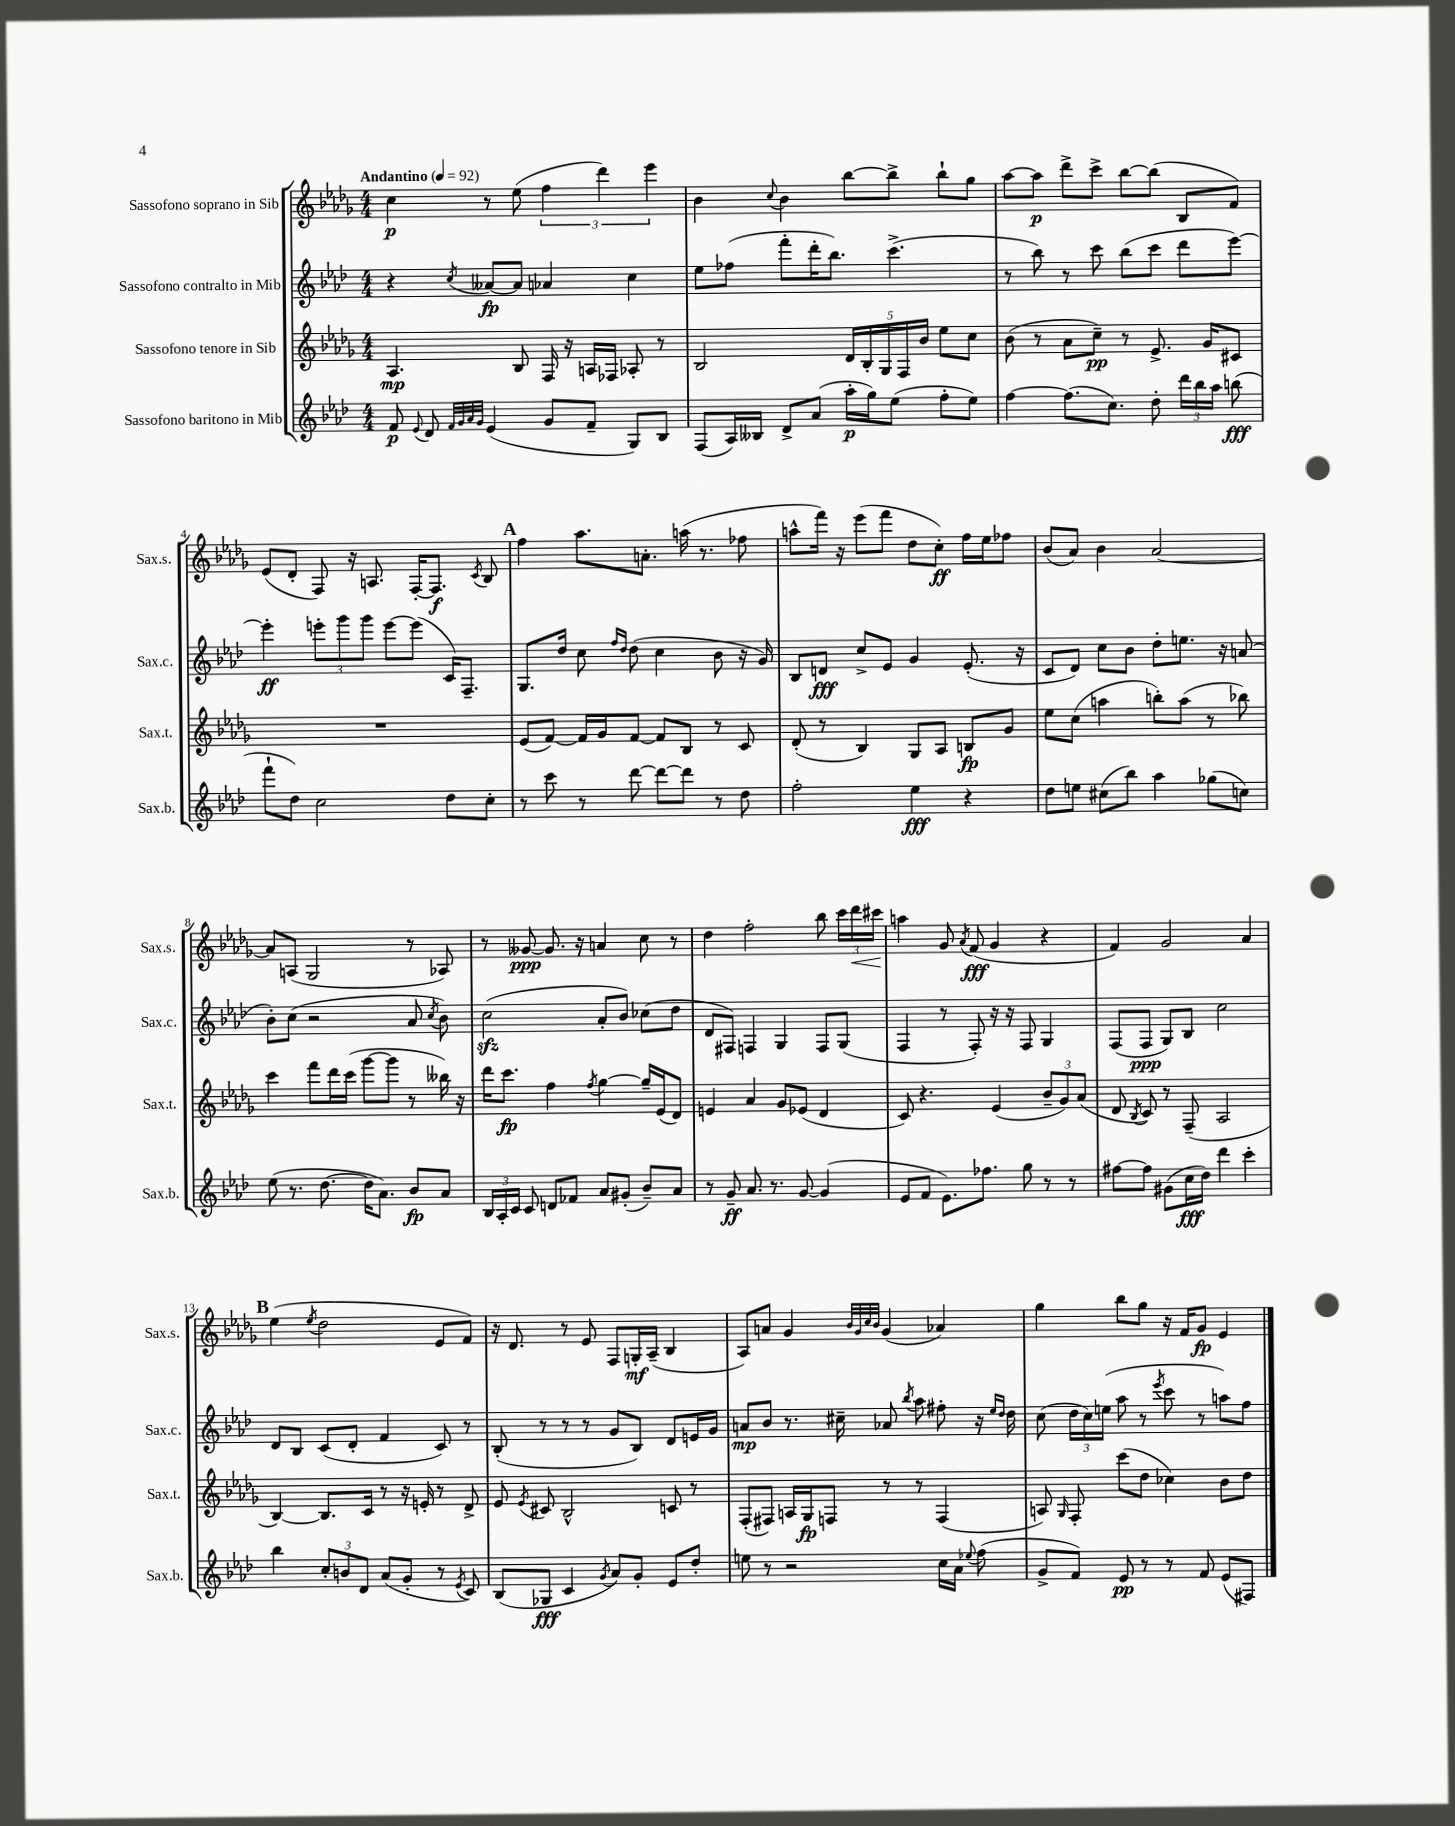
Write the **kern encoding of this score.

**kern	**dynam	**kern	**dynam	**kern	**dynam	**kern	**dynam
*part4	*part4	*part3	*part3	*part2	*part2	*part1	*part1
*staff4	*staff4	*staff3	*staff3	*staff2	*staff2	*staff1	*staff1
*I"Sassofono baritono in Mib	*	*I"Sassofono tenore in Sib	*	*I"Sassofono contralto in Mib	*	*I"Sassofono soprano in Sib	*
*I'Sax.b.	*	*I'Sax.t.	*	*I'Sax.c.	*	*I'Sax.s.	*
*clefG2	*	*clefG2	*	*clefG2	*	*clefG2	*
*k[b-e-a-d-]	*	*k[b-e-a-d-g-]	*	*k[b-e-a-d-]	*	*k[b-e-a-d-g-]	*
*M4/4	*	*M4/4	*	*M4/4	*	*M4/4	*
*MM92	*	*MM92	*	*MM92	*	*MM92	*
=1	=1	=1	=1	=1	=1	=1	=1
!	!	!	!	!	!	!LO:TX:a:B:t=Andantino	!
8f/	p	4.A-/	mp	4r	.	4cc\	p
8qqe-/	.	.	.	.	.	.	.
8d-/	.	.	.	.	.	.	.
32qqf/LLL	.	.	.	.	.	.	.
32qqg/	.	.	.	.	.	.	.
32qqa-/	.	.	.	.	.	.	.
32qqg/JJJ	.	.	.	8qcc/	.	.	.
(4e-/	.	.	.	[8a--X/L	fp	8r	.
.	.	8B-/	.	8a--/J]	.	(8ee-\	.
8g/L	.	16F/	.	4a-X/	.	6ff\	.
.	.	16r	.	.	.	.	.
8f~/J	.	16An/LL	.	.	.	.	.
.	.	.	.	.	.	6ddd-\)	.
.	.	16F-X/JJ	.	.	.	.	.
8G/L)	.	8A-X'/	.	4cc\	.	.	.
.	.	.	.	.	.	6eee-\	.
8B-/J	.	8r	.	.	.	.	.
=2	=2	=2	=2	=2	=2	=2	=2
(8F/L	.	2B-/	.	8ee-\L	.	4b-\	.
16A-/L)	.	.	.	(8ff-X\J	.	.	.
16B--X/JJ	.	.	.	.	.	.	.
.	.	.	.	.	.	8qqcc/	.
8d-^/L	.	.	.	8fff'\L	.	4b-\	.
(8a-/J	.	.	.	16ddd-'\K	.	.	.
.	.	.	.	8.bb-\J)	.	.	.
16aa-'\LL	p	20d-/LL	.	.	.	[8bb-\L	.
.	.	20B-'/	.	.	.	.	.
16gg\J)	.	.	.	.	.	.	.
.	.	20G-/	.	.	.	.	.
(8ee-\J	.	.	.	(4.ccc^\	.	8bb-^\J]	.
.	.	20F/	.	.	.	.	.
.	.	20b-/JJ	.	.	.	.	.
8ff'\L	.	8ee-\L	.	.	.	8bb-`\L	.
8ee-\J)	.	8cc\J	.	.	.	8gg-\J	.
=3	=3	=3	=3	=3	=3	=3	=3
[4ff\	.	(8b-\	.	8r	.	[8aa-\L	.
.	.	8r	.	8bb-\)	.	8aa-\J]	p
(8.ff\L]	.	8a-\L	.	8r	.	8ddd-^\L	.
.	.	8cc~\J)	pp	8ccc\	.	8ccc^\J	.
8.cc\J)	.	.	.	.	.	.	.
.	.	8r	.	(8bb-\L	.	[8bb-\L	.
8dd-'\	.	8.e-^/	.	8ccc\J	.	(8bb-\J]	.
24ddd-\LL	.	.	.	8ddd-\L	.	8B-/L	.
24bb-\	.	.	.	.	.	.	.
.	.	16g-/KL	.	.	.	.	.
24aa-\JJ	.	.	.	.	.	.	.
(8bbn\	fff	8c#X/J	.	[8eee-\J)	.	8f/J)	.
!!LO:LB:g=z
=4	=4	=4	=4	=4	=4	=4	=4
8fff`\L	.	1r	.	4eee-'\]	ff	(8e-/L	.
8dd-\J)	.	.	.	.	.	8d-'/J	.
2cc\	.	.	.	12eeen'\L	.	8F/)	.
.	.	.	.	12ggg\	.	.	.
.	.	.	.	.	.	16r	.
.	.	.	.	12ggg\J	.	.	.
.	.	.	.	.	.	8.An/	.
.	.	.	.	[8eee\L	.	.	.
.	.	.	.	(8eee\J]	.	[16F'/KL	.
.	.	.	.	.	.	8.F/J]	f
8dd-\L	.	.	.	16c/KL)	.	.	.
.	.	.	.	8.F~/J	.	.	.
.	.	.	.	.	.	8qc/	.
8cc'\J	.	.	.	.	.	8B-/	.
!!LO:REH:place=s1:t=A
=5	=5	=5	=5	=5	=5	=5	=5
8r	.	(8e-/L	.	8.G/L	.	4ff\	.
8ccc\	.	[8f/J)	.	.	.	.	.
.	.	.	.	16dd-/Jk	.	.	.
8r	.	16f/LL]	.	8cc\	.	8.aa-\L	.
.	.	16g-/J	.	.	.	.	.
.	.	.	.	16qqff/LL	.	.	.
.	.	.	.	16qqdd-/JJ	.	.	.
[8ddd-\	.	[8f/J	.	(8dd-\	.	.	.
.	.	.	.	.	.	8.an'\J	.
8ddd-\L_	.	8f/L]	.	4cc\	.	.	.
8ddd-\J]	.	8B-/J	.	.	.	(16aan\	.
.	.	.	.	.	.	8.r	.
8r	.	8r	.	8b-\	.	.	.
8dd-\	.	8c/	.	16r	.	8ff-X\	.
.	.	.	.	16g/)	.	.	.
=6	=6	=6	=6	=6	=6	=6	=6
2ff'\	.	(8d-'/	.	8B-/L	.	8aan^^\L	.
.	.	8r	.	8dn/J	fff	16fff\Jk)	.
.	.	.	.	.	.	16r	.
.	.	4B-/)	.	8cc^/L	.	(8eee-\L	.
.	.	.	.	8e-/J	.	8fff\J	.
4ee-\	fff	8G-/L	.	4g/	.	8dd-\L	.
.	.	8A-/J	.	.	.	8cc'\J)	ff
4r	.	8Bn/L	fp	(8.e-'/	.	16ff\LL	.
.	.	.	.	.	.	16ee-\J	.
.	.	8g-/J	.	.	.	8ff-X\J	.
.	.	.	.	16r	.	.	.
=7	=7	=7	=7	=7	=7	=7	=7
8dd-\L	.	8ee-\L	.	8c/L	.	(8b-/L	.
8een\J	.	(8cc\J	.	8d-/J)	.	8a-/J)	.
(8cc#X\L	.	4aan\	.	8cc\L	.	4b-\	.
8bb-\J)	.	.	.	8b-\J	.	.	.
4aa-\	.	8bbn'\L)	.	8dd-'\L	.	[2a-/	.
.	.	(8aa\J	.	8.een\J	.	.	.
(8gg-X\L	.	8r	.	.	.	.	.
.	.	.	.	16r	.	.	.
8ccn\J)	.	8bb-X\)	.	(8an/	.	.	.
!!LO:LB:g=z
=8	=8	=8	=8	=8	=8	=8	=8
(8ee-\	.	4ccc\	.	8b-'\L)	.	8a-/L]	.
8.r	.	.	.	(8cc\J	.	(8An/J	.
.	.	8fff\L	.	2r	.	2G-/	.
[8.dd-\	.	.	.	.	.	.	.
.	.	16ddd-\L	.	.	.	.	.
.	.	(16ccc\JJ	.	.	.	.	.
16dd-\KL]	.	[8ggg-\L	.	.	.	.	.
8.a-\J)	.	.	.	.	.	.	.
.	.	8ggg-\J]	.	.	.	.	.
8b-/L	fp	8r	.	8a-/	.	8r	.
.	.	.	.	8qcc/	.	.	.
8a-/J	.	16bb--X\)	.	8b-\)	.	8A-X/)	.
.	.	16r	.	.	.	.	.
=9	=9	=9	=9	=9	=9	=9	=9
24B-/LL	.	16ddd-\KL	.	(2cczz\	.	8r	.
24A-'/	.	.	.	.	.	.	.
.	.	8.ccc\J	fp	.	.	.	.
24c/JJ	.	.	.	.	.	.	.
8c/	.	.	.	.	.	[8g--X/	ppp
8dn/L	.	4ff\	.	.	.	8.g--/]	.
8f-X/J	.	.	.	.	.	.	.
.	.	.	.	.	.	16r	.
.	.	8qff/	.	.	.	.	.
8a-/L	.	[4gg-\	.	8a-'/L	.	4an/	.
(8g#X'/J	.	.	.	8b-/J)	.	.	.
8b-~/L)	.	16gg-~/LL]	.	(8cc-X\L	.	8cc\	.
.	.	(16e-/J	.	.	.	.	.
8a-/J	.	8d-/J)	.	8dd-\J	.	8r	.
=10	=10	=10	=10	=10	=10	=10	=10
8r	.	4en/	.	8d-/L	.	4dd-\	.
8g~/	ff	.	.	8F#X/J)	.	.	.
8.a-/	.	4a-/	.	4Fn/	.	2ff'\	.
8.r	.	.	.	.	.	.	.
.	.	8g-/L	.	4G/	.	.	.
[8g/	.	(8e-X/J	.	.	.	.	.
(4g/]	.	4d-/	.	8F/L	.	8bb-\	.
.	.	.	.	(8G/J	.	24ccc\LL	.
!	!	!	!	!	!	!	!LO:HP:b
.	.	.	.	.	.	24ddd-\	<
.	.	.	.	.	.	24ccc#X\JJ	.
=11	=11	=11	=11	=11	=11	=11	=11
8e-/L	.	8c/)	.	4F/	.	4aan\	.
8f/J	.	4.r	.	.	.	.	.
8.e-\L)	.	.	.	8r	.	8g-/	[
.	.	.	.	.	.	8qa-/	.
.	.	.	.	8F'/)	.	(8f/	fff
8.ff-X\J	.	.	.	.	.	.	.
.	.	(4e-/	.	16r	.	4g-/	.
.	.	.	.	16r	.	.	.
8gg\	.	.	.	8F/	.	.	.
8r	.	12b-~/L	.	4G/	.	4r	.
.	.	12g-/)	.	.	.	.	.
8r	.	.	.	.	.	.	.
.	.	(12a-/J	.	.	.	.	.
=12	=12	=12	=12	=12	=12	=12	=12
[8ff#X\L	.	8d-/	.	(8F/L	.	4f/)	.
.	.	8qB-/	.	.	.	.	.
8ff#\J]	.	8c/)	.	8F/J	ppp	.	.
(8g#X\L	.	8r	.	8G/L)	.	2g-/	.
16cc\L	fff	(8F~/	.	8B-/J	.	.	.
16dd-\JJ)	.	.	.	.	.	.	.
4ddd-\	.	2A-/	.	2cc\	.	.	.
4ccc'\	.	.	.	.	.	4a-/	.
!!LO:LB:g=z
!!LO:REH:place=s1:t=B
=13	=13	=13	=13	=13	=13	=13	=13
4bb-\	.	[4B-/)	.	8d-/L	.	(4ee-\	.
.	.	.	.	8B-/J	.	.	.
.	.	.	.	.	.	8qee-/	.
12cc'/L	.	8.B-/L]	.	(8c/L	.	2dd-\	.
12bn/	.	.	.	.	.	.	.
.	.	.	.	8d-'/J	.	.	.
12d-/J	.	.	.	.	.	.	.
.	.	16c/Jk	.	.	.	.	.
(8a-/L	.	8r	.	4f/	.	.	.
8g'/J	.	16r	.	.	.	.	.
.	.	16en'/	.	.	.	.	.
8r	.	8r	.	8c/)	.	8e-/L	.
8qe-/	.	.	.	.	.	.	.
8c/)	.	8d-^/	.	8r	.	8f/J)	.
=14	=14	=14	=14	=14	=14	=14	=14
(8B-/L	.	8e-/	.	(8B-'/	.	16r	.
.	.	.	.	.	.	8.d-/	.
.	.	8qe-/	.	.	.	.	.
8G-X/J	fff	8c#X/	.	8r	.	.	.
4c/	.	2B-^^/	.	8r	.	8r	.
.	.	.	.	8r	.	8e-/	.
8qg/	.	.	.	.	.	.	.
8a-/L)	.	.	.	8g/L	.	8F/L	.
8g'/J	.	.	.	8B-/J)	.	16Gn'/L	mf
.	.	.	.	.	.	(16A-~/JJ	.
8e-/L	.	8cn/	.	8d-/L	.	4B-/	.
8dd-'/J	.	8r	.	16en/L	.	.	.
.	.	.	.	16g/JJ	.	.	.
=15	=15	=15	=15	=15	=15	=15	=15
8een\	.	(8F'/L	.	8an/L	mp	8A-/L)	.
8r	.	8F#X/J)	.	8b-/J	.	8an/J	.
2r	.	16An/LL	.	8.r	.	4g-/	.
.	.	16G-/J	fp	.	.	.	.
.	.	8Fn/J	.	.	.	.	.
.	.	.	.	16cc#X~\	.	.	.
.	.	.	.	.	.	32qqb-/LLL	.
.	.	.	.	.	.	32qqg-/	.
.	.	.	.	.	.	32qqcc/	.
.	.	.	.	.	.	32qqb-/JJJ	.
.	.	8r	.	8a-X/	.	(4g-/	.
.	.	.	.	8qbb-/	.	.	.
.	.	8r	.	8aa-\	.	.	.
16cc\LL	.	(4F/	.	8ff#X'\	.	4a-X/)	.
16a-\JJ	.	.	.	.	.	.	.
8qqee-X/	.	.	.	.	.	.	.
(8ff\	.	.	.	16r	.	.	.
.	.	.	.	16qqee-/LL	.	.	.
.	.	.	.	16qqdd-/JJ	.	.	.
.	.	.	.	16dd-\	.	.	.
=16	=16	=16	=16	=16	=16	=16	=16
8g^/L	.	8An/)	.	(8cc\	.	4gg-\	.
.	.	16qqG-/	.	.	.	.	.
8f/J)	.	8F'/	.	24dd-\LL	.	.	.
.	.	.	.	24cc\)	.	.	.
.	.	.	.	(24een\JJ	.	.	.
8e-/	pp	(8ccc\L	.	8aa-\	.	8bb-\L	.
8r	.	8dd-\J	.	8r	.	8gg-\J	.
.	.	.	.	8qeee-/	.	.	.
8r	.	4cc-X\)	.	8ccc\	.	16r	.
.	.	.	.	.	.	16f/KL	.
8f/	.	.	.	8r	.	8g-/J	fp
(8e-/L	.	8b-\L	.	8aan\L)	.	4e-/	.
8F#X/J)	.	8dd-\J	.	8ff\J	.	.	.
==	==	==	==	==	==	==	==
*-	*-	*-	*-	*-	*-	*-	*-
